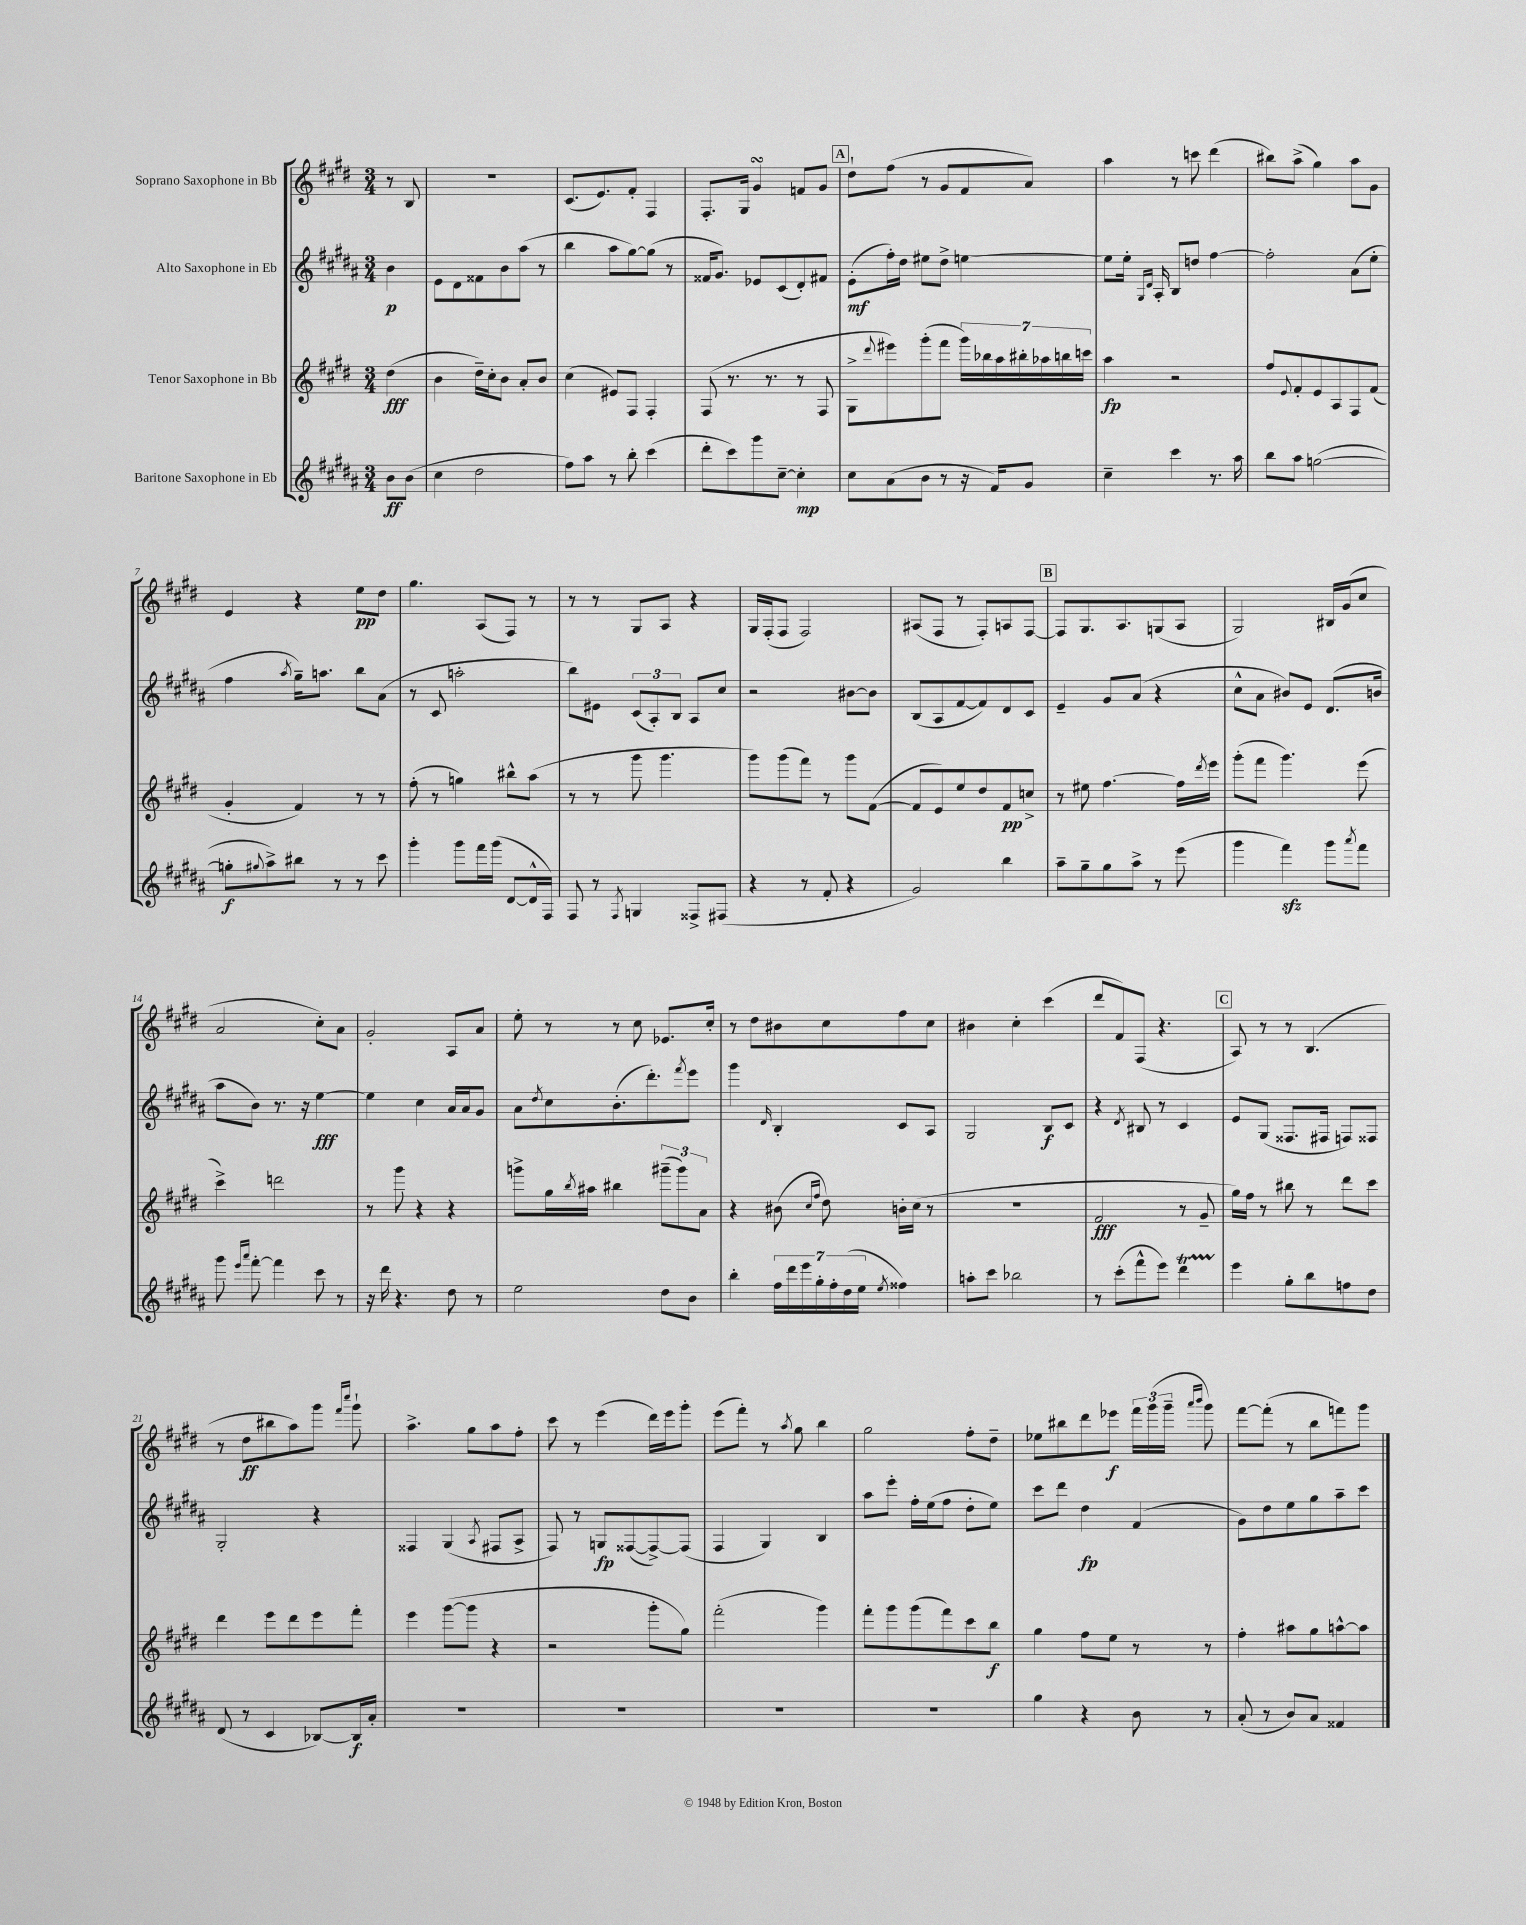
<<
\new StaffGroup <<
\new Staff = "s0" \with { instrumentName = "Soprano Saxophone in Bb" } {
    \clef treble \key e \major \numericTimeSignature \time 3/4 \partial 4
    r8 b8 |
    R2. |
    cis'8.( e'8.) fis'8-. fis4 |
    fis8.-. gis16 gis'4\turn f'8 gis'8 |
    \mark \markup { \box "A" } dis''8-! fis''8( r8 gis'8 fis'8 a'8) |
    a''4 r8 c'''8 dis'''4( |
    bis''8) a''8->( gis''4) a''8 gis'8 |
    e'4 r4 e''8\pp dis''8 |
    gis''4. a8( fis8) r8 |
    r8 r8 gis8 a8 r4 |
    gis16 fis16-.( fis8 fis2) |
    ais8( fis8 r8 fis8-.) a8 fis8~ |
    \mark \markup { \box "B" } fis8 gis8. a8. g8( a8 |
    gis2) bis16 gis'16( cis''8 |
    a'2 cis''8-.) a'8 |
    gis'2-. a8 a'8 |
    e''8-. r8 r8 cis''8 ees'8. cis''16-. |
    r8 dis''8 bis'8 cis''8 fis''8 cis''8 |
    bis'4 cis''4-. cis'''4( |
    dis'''8 fis'8) fis8( r4. |
    \mark \markup { \box "C" } a8) r8 r8 b4.( |
    r8 dis''8\ff bis''8 a''8) gis'''8 \grace { fis'''16 cis''''16 } gis'''8-! |
    a''4.-> gis''8 a''8 fis''8-. |
    cis'''8 r8 e'''4( dis'''16) e'''16 gis'''8-. |
    e'''8( fis'''8-.) r8 \acciaccatura { a''8 } gis''8 b''4 |
    gis''2 fis''8-. dis''8-- |
    ees''8 bis''8 dis'''8 ees'''8\f \tuplet 3/2 { fis'''16 gis'''16( gis'''16-- } \grace { a'''16 b'''16 } gis'''8) |
    fis'''8~ fis'''8-.( r8 b''8 f'''8) gis'''8 \bar "|." |
}
\new Staff = "s1" \with { instrumentName = "Alto Saxophone in Eb" } {
    \clef treble \key b \major \numericTimeSignature \time 3/4 \partial 4
    b'4\p |
    e'8 dis'8 fisis'8 b'8 ais''8( r8 |
    b''4 ais''8 gis''8~) gis''8( r8 |
    fisis'16 gis'8.) ees'8 cis'8( dis'8-.) fis'8 |
    \mark \markup { \box "A" } e'8-.\mf( fis''16-.) dis''16 eis''8 dis''8-> e''4~ |
    e''8 e''16-. \grace { gis16 dis'16 } ais16-. b8 d''8 fis''4~ |
    fis''2-. ais'8( e''8-. |
    fis''4 \acciaccatura { ais''8 } gis''16--) a''8. b''8 ais'8( |
    r8 cis'8 a''2-. |
    b''8) eis'8 \tuplet 3/2 { cis'8( ais8-.) b8 } ais8 cis''8 |
    r2 bis'8~ bis'8 |
    b8( ais8 fis'8~ fis'8) dis'8 cis'8 |
    \mark \markup { \box "B" } e'4-- gis'8 ais'8( r4 |
    cis''8-^ ais'8 bis'8) e'8 dis'8.( b'16 |
    ais''8 b'8) r8. r16 e''4~\fff |
    e''4 cis''4 ais'16 ais'16 gis'8 |
    ais'8 \acciaccatura { dis''8 } cis''8 b'8.-.( dis'''8.-.) \acciaccatura { fis'''8 } e'''8 |
    gis'''4 \grace { dis'16 } b4-. cis'8 ais8 |
    gis2 b8\f cis'8 |
    r4 \acciaccatura { dis'8 } bis8 r8 cis'4 |
    \mark \markup { \box "C" } e'8 gis8( fisis8. fis16 f8) fisis8 |
    gis2-. r4 |
    fisis4 gis4( \acciaccatura { ais8 } fis8 ais8-> |
    fis8) r8 g8\fp fisis8~( fisis8~->) fisis8( |
    fis4 gis4) b4 |
    ais''8 e'''8-. fis''16-. e''16( fis''8 dis''8-. e''8) |
    cis'''8 dis'''8 dis''4\fp fis'4( |
    gis'8) dis''8 e''8 gis''8 ais''8-- cis'''8 \bar "|." |
}
\new Staff = "s2" \with { instrumentName = "Tenor Saxophone in Bb" } {
    \clef treble \key e \major \numericTimeSignature \time 3/4 \partial 4
    dis''4\fff( |
    b'4 dis''16--) cis''16-. b'8 a'8-. b'8 |
    cis''4( eis'8) fis8 fis4-. |
    fis8( r8. r8. r8 fis8 |
    \mark \markup { \box "A" } gis8-> \appoggiatura { dis'''8 } eis'''8) gis'''8-.( fis'''8 \tuplet 7/4 { gis'''16) bes''16 a''16 bis''16-. aes''16 b''16 c'''16 } |
    a''4\fp r2 |
    fis''8 \appoggiatura { e'8 } fis'8-. e'8 a8 fis8 fis'8( |
    gis'4-. fis'4) r8 r8 |
    fis''8-.( r8 g''4) bis''8-^ a''8( |
    r8 r8 gis'''8 gis'''4. |
    gis'''8) gis'''8( fis'''8) r8 gis'''8 fis'8~( |
    fis'8 e'8) e''8 dis''8 fis'8\pp c''8-> |
    \mark \markup { \box "B" } r8 eis''8 fis''4.~ fis''16 \acciaccatura { dis'''8 } e'''16 |
    gis'''8-.( fis'''8 gis'''4.) e'''8( |
    cis'''4->) d'''2 |
    r8 gis'''8 r4 r4 |
    g'''8-> gis''16 \acciaccatura { b''8 } ais''16 bis''4 \tuplet 3/2 { gis'''8--( gis'''8) a'8 } |
    r4 bis'8( \grace { cis''16 fis''16 } dis''8) b'16-. cis''16( r8 |
    R2. |
    fis'2\fff r8 gis'8-- |
    \mark \markup { \box "C" } gis''16) fis''16 r8 bis''8 r8 dis'''8 cis'''8 |
    dis'''4 e'''8 dis'''8 e'''8 fis'''8-. |
    e'''4 gis'''8~( gis'''8 r4 |
    r2 gis'''8-. gis''8) |
    fis'''2-.( gis'''4) |
    fis'''8-. gis'''8 gis'''8( fis'''8) cis'''8 b''8\f |
    gis''4 fis''8 e''8 r8 r8 |
    fis''4-. ais''8 gis''8 a''8~-^ a''8 \bar "|." |
}
\new Staff = "s3" \with { instrumentName = "Baritone Saxophone in Eb" } {
    \clef treble \key b \major \numericTimeSignature \time 3/4 \partial 4
    b'8\ff b'8( |
    cis''4 dis''2 |
    fis''8) ais''8 r8 b''8-. cis'''4( |
    dis'''8-. cis'''8) gis'''8 cis''8~-- cis''4-.\mp |
    \mark \markup { \box "A" } cis''8 ais'8( b'8 r8 r16 fis'16) gis'8 |
    cis''4-- cis'''4 r8. ais''16 |
    b''8 ais''8 g''2~( |
    g''8-.\f \appoggiatura { gis''8 } ais''8->) bis''8 r8 r8 cis'''8 |
    gis'''4-. gis'''8 fis'''16 gis'''16( dis'8~ dis'16-^ fis16) |
    fis8 r8 \acciaccatura { fis8 } g4 fisis8-> fis8( |
    r4 r8 fis'8-. r4 |
    gis'2) b''4 |
    \mark \markup { \box "B" } ais''8-- gis''8-- gis''8 ais''8-> r8 e'''8( |
    gis'''4 fis'''4\sfz) gis'''8 \acciaccatura { ais'''8 } fis'''8 |
    gis'''8 \grace { e'''16 ais'''16 } fis'''8~-. fis'''4 cis'''8 r8 |
    r16 dis'''16 r4. dis''8 r8 |
    e''2 dis''8 b'8 |
    b''4-. \tuplet 7/4 { fis''16 dis'''16 e'''16 gis''16-. fis''16-. dis''16( e''16 } \acciaccatura { e''8 } fisis''4) |
    a''8-. cis'''8 bes''2 |
    r8 cis'''8-.( fis'''8-^ e'''8) dis'''4\startTrillSpan |
    \mark \markup { \box "C" } e'''4\stopTrillSpan gis''8-. b''8 f''8 dis''8 |
    dis'8( r8 cis'4 bes8~) bes16\f ais'16-. |
    R2. |
    R2. |
    R2. |
    R2. |
    gis''4 r4 b'8 r8 |
    ais'8-.( r8 b'8) ais'8 fisis'4 \bar "|." |
}
>>
>>
